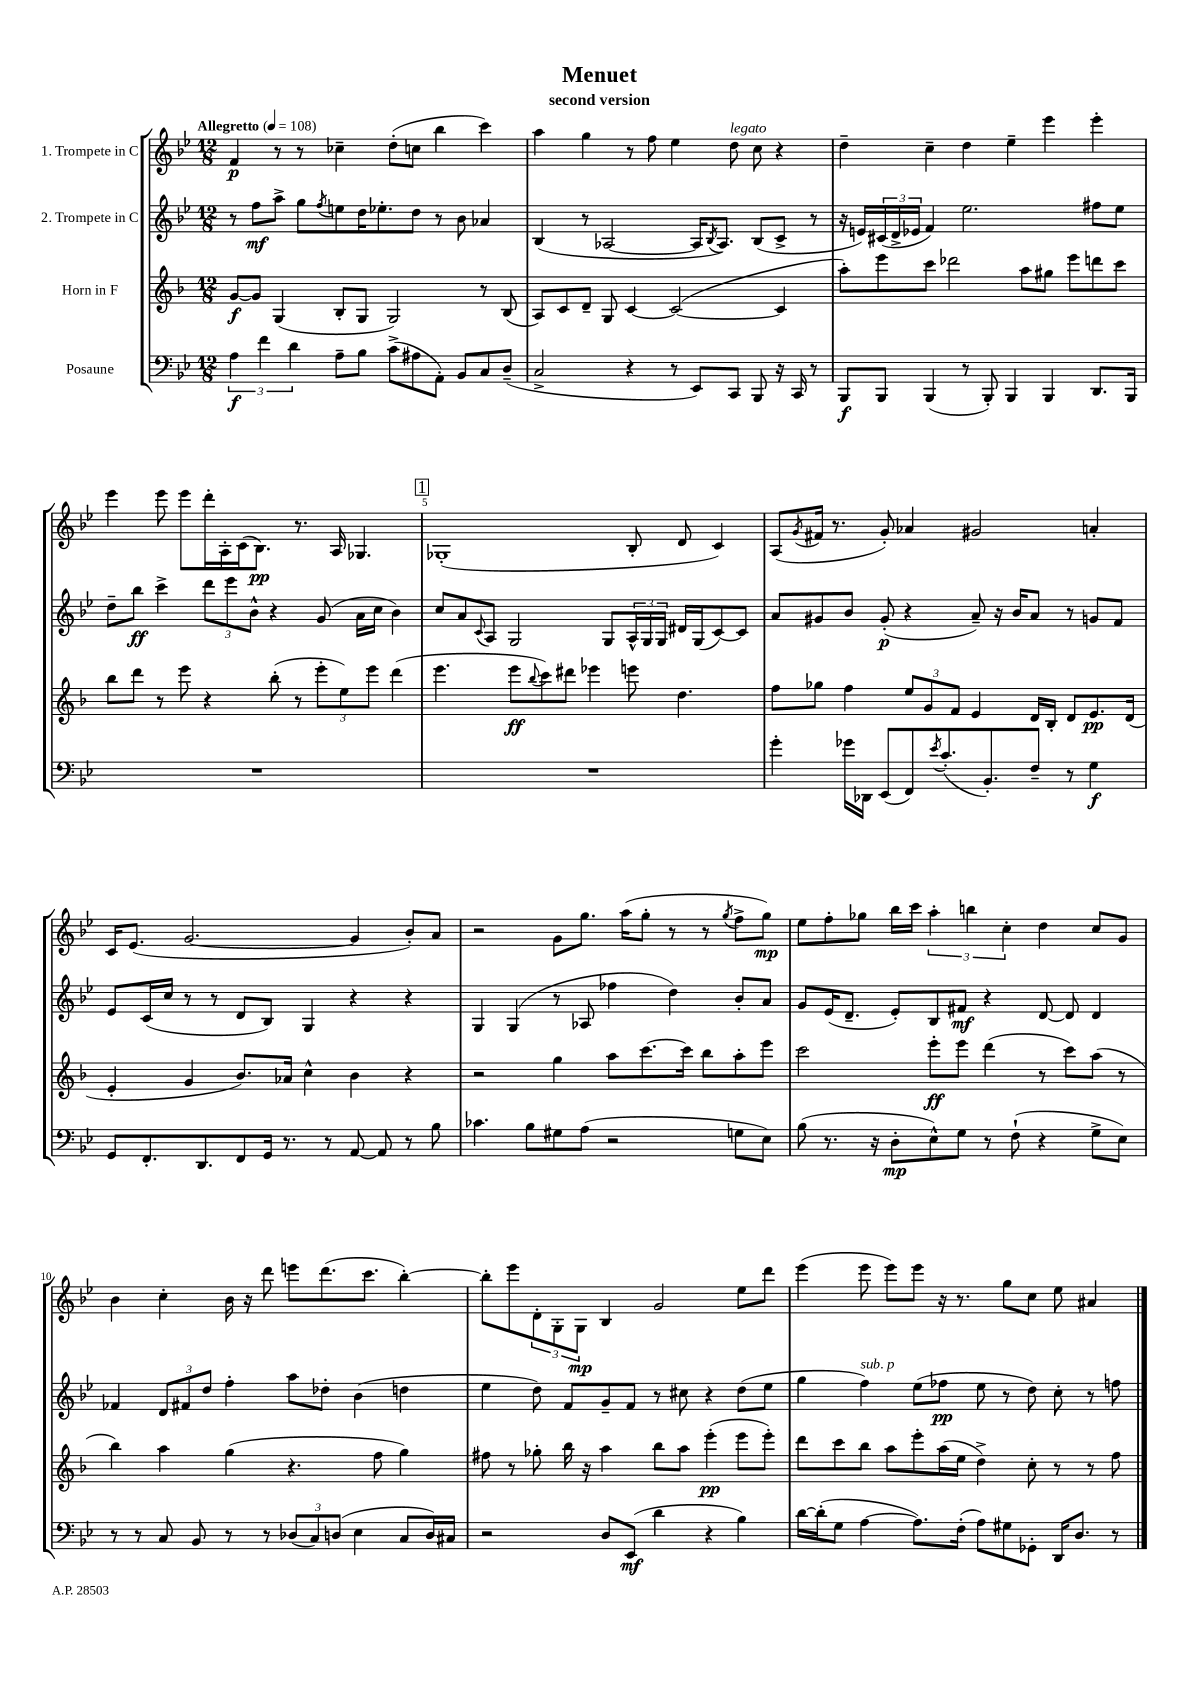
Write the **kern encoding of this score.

**kern	**kern	**kern	**kern
*staff4	*staff3	*staff2	*staff1
*clefF4	*clefG2	*clefG2	*clefG2
*k[b-e-]	*k[b-]	*k[b-e-]	*k[b-e-]
*M12/8	*M12/8	*M12/8	*M12/8
*MM108	*MM108	*MM108	*MM108
6A\	[8g/L	8r	4f/
.	8g/]J	8ff\L	.
6f\	.	.	.
.	(4G/	8aa^\J	8r
6d\	.	.	.
.	.	8gg\L	8r
.	.	8qff/	.
8A~\L	8B-'/L	8ee\	4cc-~\
8B-\J	8G/J	16dd\K	.
.	.	8.ee-'\	.
(8c^\L	2G/)	.	(8dd'\L
8A#\	.	8dd\J	8cc\J
8AA'\J)	.	8r	4bb-\
8BB-/L	.	8b-\	.
8C/	8r	4a-/	4ccc\)
(8D~/J	(8B-/	.	.
=	=	=	=
2C^/	8A/L)	(4B-/	4aa\
.	8c/	.	.
.	8d~/J	8r	4gg\
.	8G/	[2A-/	.
4r	[4c/	.	8r
.	.	.	8ff\
8r	(2c/_	.	4ee-\
8EE-/L)	.	16A-/]LK	.
.	.	8qB-/	.
.	.	8.A-/J)	.
8CC/J	.	.	8dd\
8BBB-/	.	(8B-/L	8cc\
16r	4c/]	8c^/J	4r
16CC/	.	.	.
8r	.	8r	.
=	=	=	=
8BBB-/L	8aa'\L)	16r	4dd~\
.	.	16e/LL)	.
8BBB-/J	8eee\	(24c#/	.
.	.	24d^/	.
.	.	24e-/JJ	.
(4BBB-/	8ccc\J	4f/)	4cc~\
.	2ddd-\	.	.
8r	.	2.ee-\	4dd\
8BBB-'/)	.	.	.
4BBB-/	.	.	4ee-~\
.	8aa\L	.	.
4BBB-/	8gg#\J	.	4eee-\
.	8eee\L	.	.
8.DD/L	8ddd\	8ff#\L	4eee-'\
.	8ccc\J	8ee-\J	.
16BBB-/Jk	.	.	.
=	=	=	=
1.r	8bb-\L	8dd~\L	4eee-\
.	8ddd\J	8bb-\J	.
.	8r	4ccc^\	8eee-\
.	8eee\	.	8eee-\L
.	4r	12ddd\L	16ddd'\L
.	.	.	16A'\
.	.	12eee-\	.
.	.	.	(16c\J
.	.	12b-^^\J	.
.	.	.	8.B-\J)
.	(8bb-'\	4r	.
.	8r	.	8.r
.	12eee'\L	(8g/	.
.	.	.	16A/
.	12ee\)	.	.
.	.	16a\LL	4.G-/
.	12eee\J	.	.
.	.	16cc\JJ	.
.	(4ddd\	4b-\)	.
=	=	=	=
1.r	4.eee\	8cc/L	(1G-'
.	.	8a/	.
.	.	8qqc/	.
.	.	8A/J	.
.	8eee\L	2G/	.
.	8qqbb-/	.	.
.	8ccc\)	.	.
.	8ddd#\J	.	.
.	4eee-\	.	.
.	.	8G/L	.
.	8eee\	24A^^/L	8B-'/
.	.	24G/	.
.	.	24G/JJ	.
.	4.dd\	16d#/LL	8d/
.	.	(16G/J	.
.	.	[8c/)	4c/)
.	.	8c/]J	.
=	=	=	=
4g'\	8ff\L	8a/L	(8A/L
.	.	.	8qg/
.	8gg-\J	8g#/	16f#/Jk
.	.	.	8.r
16g-\LL	4ff\	8b-/J	.
16DD-\JJ	.	.	.
(8EE-/L	.	(8g#'/	8g'/)
8FF/)	12ee/L	4r	4a-/
.	12g/	.	.
8qe-/	.	.	.
(8.c'/	.	.	.
.	12f/J	.	.
.	4e/	8a~/)	2g#/
8.BB-'/)	.	.	.
.	.	16r	.
.	.	16b-/LK	.
8F~/J	16d/LL	8a/J	.
.	16B-'/JJ	.	.
8r	8d/L	8r	.
4G\	8.e/	8g/L	4a'/
.	.	8f/J	.
.	(16d/Jk	.	.
=	=	=	=
8GG/L	4e'/	8e-/L	16c/LK
.	.	.	(8.e-/J
8.FF'/	.	(16c/L	.
.	.	16cc/JJ	.
.	4g/	8r	[2.g/
8.DD/	.	.	.
.	.	8r	.
8FF/	8.b-/L)	8d/L	.
16GG/Jk	.	8B-/J)	.
8.r	16a-/Jk	.	.
.	4cc^^\	4G/	.
8r	.	.	.
[8AA/	4b-\	4r	4g/]
8AA/]	.	.	.
8r	4r	4r	8b-'/L)
8B-\	.	.	8a/J
=	=	=	=
4.c-\	2r	4G/	2r
.	.	(4G/	.
8B-\L	.	.	.
8G#\	4gg\	8r	8g\L
(8A\J	.	8A-/	8.gg\J
2r	8aa\L	4ff-\	.
.	.	.	(16aa\LK
.	[8.ccc\	.	8gg'\J
.	.	4dd\)	8r
.	16ccc\]Jk	.	.
.	8bb-\L	.	8r
.	.	.	8qgg/
8G\L	8aa'\	8b-'/L	8ff^\L
8E-\J)	8eee\J	8a/J	8gg\J)
=	=	=	=
(8B-\	2ccc\	8g/L	8ee-\L
8.r	.	(16e-/K	8ff'\
.	.	8.d~/J	.
.	.	.	8gg-\J
16r	.	.	.
8D'\L	.	8e-'/L)	16bb-\LL
.	.	.	16ccc\JJ
8E-^^\)	8eee'\L	8B-/	6aa'\
8G\J	8eee\J	8f#/J	.
.	.	.	6bb\
8r	(4ddd\	4r	.
.	.	.	6cc'\
(8F`\	.	.	.
4r	8r	[8d/	4dd\
.	8ccc\L)	8d/]	.
8G^\L	(8aa\J	4d/	8cc/L
8E-\J)	8r	.	8g/J
=	=	=	=
8r	4bb-\)	4f-/	4b-\
8r	.	.	.
8C/	4aa\	12d/L	4cc'\
.	.	12f#/	.
8BB-/	.	.	.
.	.	12dd/J	.
8r	(4gg\	4ff'\	16b-\
.	.	.	16r
8r	.	.	8ddd\
(12D-/L	4.r	8aa\L	8eee\L
12C/)	.	.	.
.	.	8dd-'\J	(8.ddd\
(12D/J	.	.	.
4E-\	.	(4b-\	.
.	.	.	8.ccc\J
.	8ff\	.	.
8C/L	4gg\)	4dd\	[4bb-'\)
16D/L)	.	.	.
16C#/JJ	.	.	.
=	=	=	=
2r	8ff#\	4ee-\	8bb-'\]L
.	8r	.	8eee-\
.	8gg-'\	8dd\)	12d'\
.	.	.	12G'\
.	16bb-\	8f/L	.
.	.	.	12G\J
.	16r	.	.
8D/L	4aa\	8g~/	4B-/
(8EE-/J	.	8f/J	.
4d\	8bb-\L	8r	2g/
.	8aa\J	8cc#\	.
4r	(4eee'\	4r	.
4B-\)	8eee\L	(8dd\L	8ee-\L
.	8eee'\J)	8ee-\J	8ddd\J
=	=	=	=
[16d\LL	8ddd\L	4gg\	(4eee-\
(16d'\]J	.	.	.
8G\J	8ccc\	.	.
[4A\	8bb-\J	4ff\)	8eee-\
.	8aa\L	.	8eee-\L)
8.A\]L)	8eee'\	(8ee-\L	8eee-\J
.	(16aa\L	8ff-\J	16r
(16F'\Jk	16ee\JJ	.	8.r
8A\L)	4dd^\)	8ee-\	.
8G#\	.	8r	8gg\L
8GG-'\J	8cc'\	8dd\)	8cc\J
16DD/LK	8r	8cc'\	8ee-\
8.D/J	.	.	.
.	8r	8r	4a#/
8r	8ff\	8ff\	.
==	==	==	==
*-	*-	*-	*-
